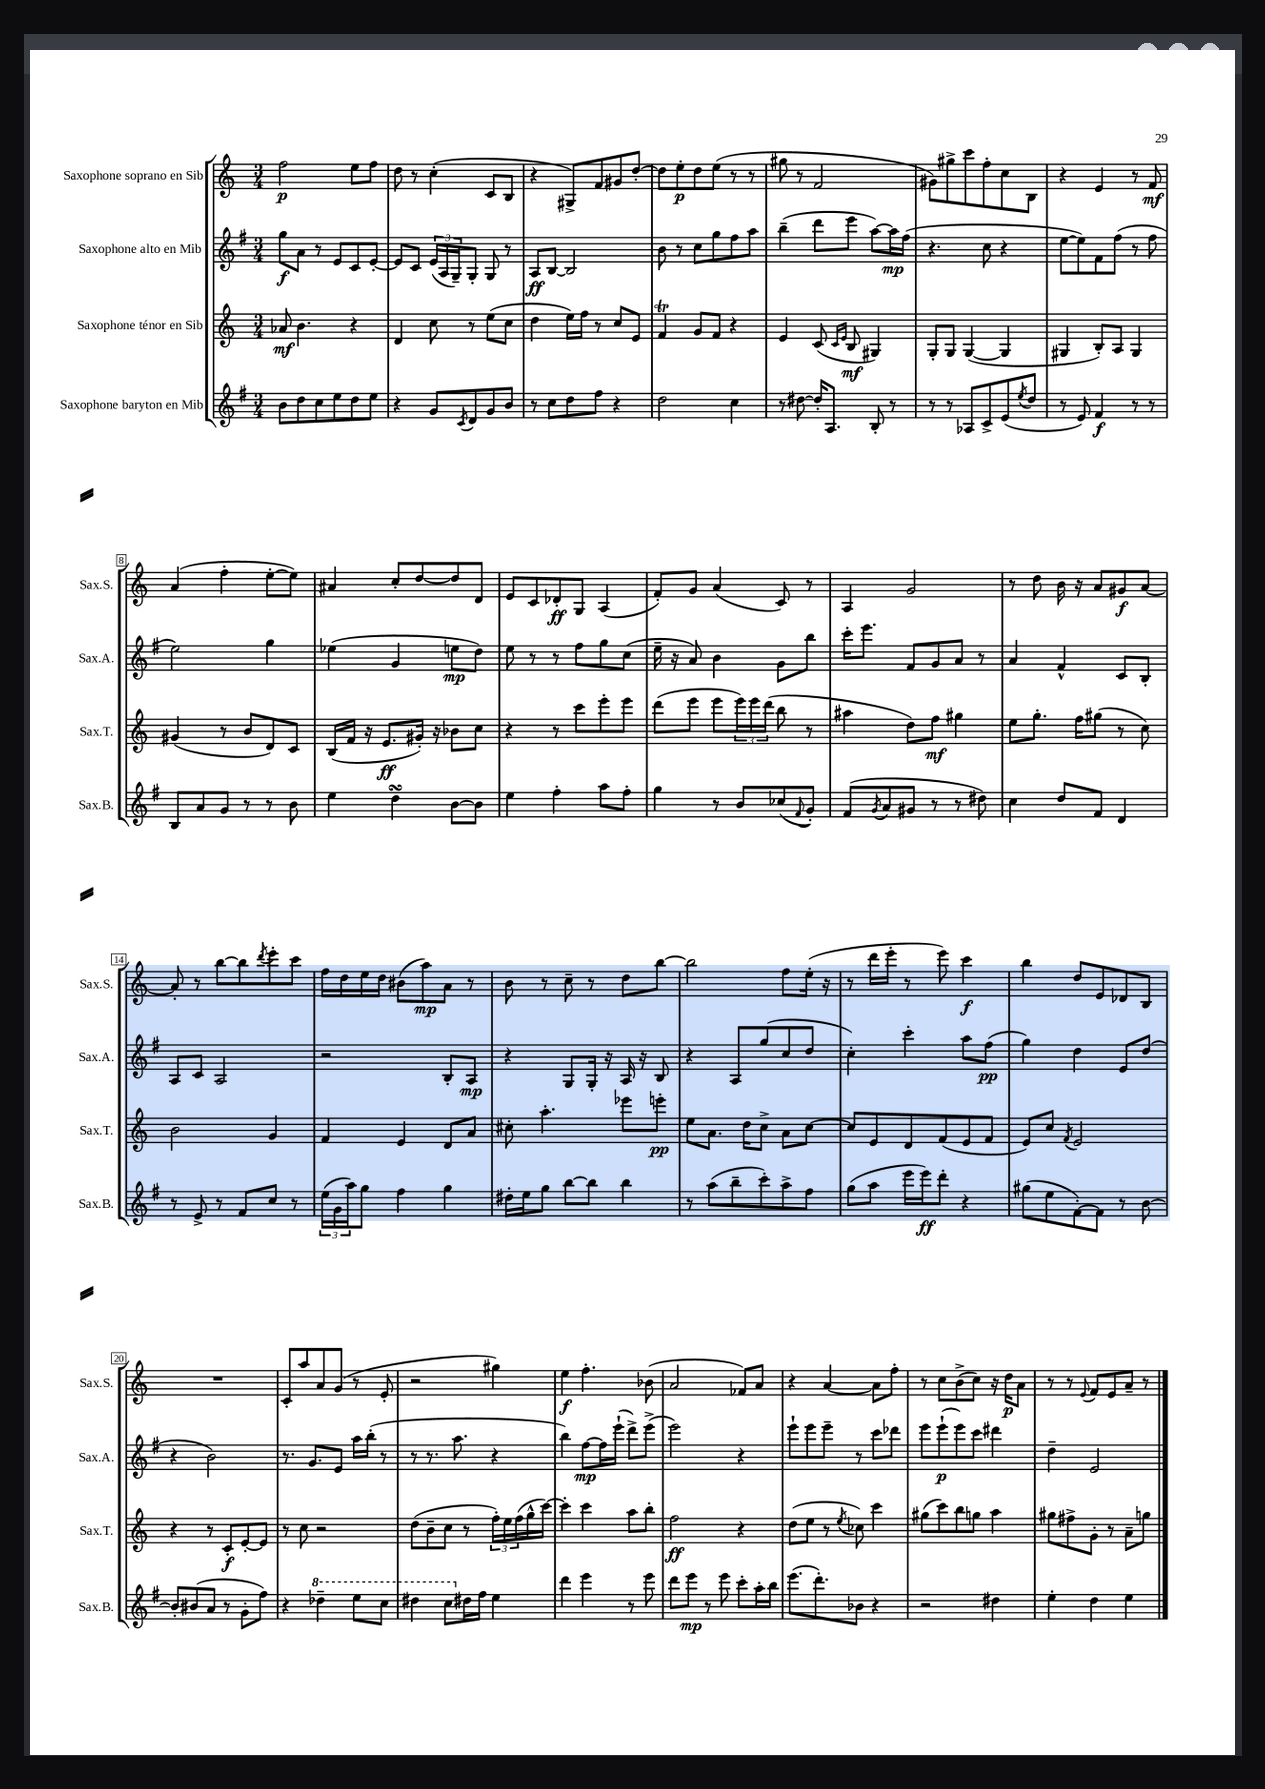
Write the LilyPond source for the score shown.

<<
\new StaffGroup <<
\new Staff = "s0" \with { instrumentName = "Saxophone soprano en Sib" shortInstrumentName = "Sax.S." } {
    \clef treble \key c \major \numericTimeSignature \time 3/4
    f''2\p e''8 f''8 |
    d''8 r8 c''4-.( c'8 b8 |
    r4 gis8->) f'8 gis'8 d''8~-. |
    d''8 e''8-.\p d''8 e''8( r8 r8 |
    gis''8 r8 f'2 |
    gis'8) gis''8-> c'''8 f''8-. c''8 b8 |
    r4 e'4 r8 f'8\mf |
    a'4( f''4-. e''8~-. e''8) |
    ais'4 c''8-. d''8~ d''8 d'8 |
    e'8 c'8 des'8-.\ff g8 a4( |
    f'8-.) g'8 a'4( c'8) r8 |
    a4 g'2 |
    r8 d''8 b'16 r16 a'8 gis'8\f a'8~ |
    a'8-. r8 b''8~ b''8 \acciaccatura { d'''8 } e'''8-. c'''8 |
    f''16 d''16 e''16 d''16 bis'8( a''8\mp) a'8 r8 |
    b'8 r8 c''8-- r8 d''8 b''8~ |
    b''2 f''8 e''16-.( r16 |
    r8 d'''16 e'''16-. r8 e'''8) c'''4\f |
    b''4 d''8 e'8 des'8 b8 |
    R2. |
    c'8-. a''8 a'8 g'8( r8 e'8-. |
    r2 gis''4) |
    e''4\f f''4.-. bes'8( |
    a'2 fes'8) a'8 |
    r4 a'4~ a'8 f''8-. |
    r8 c''8 b'8->( c''8) r16 d''16\p a'8 |
    r8 r8 \appoggiatura { e'8 } f'8 e'8 a'8-- r8 \bar "|." |
}
\new Staff = "s1" \with { instrumentName = "Saxophone alto en Mib" shortInstrumentName = "Sax.A." } {
    \clef treble \key g \major \numericTimeSignature \time 3/4
    g''8\f a'8 r8 e'8 c'8 e'8~-. |
    e'8 c'8 \tuplet 3/2 { e'16( a16 g16--) } g8-. g8 r8 |
    a8\ff b8~ b2 |
    b'8 r8 c''8 g''8 fis''8 a''8 |
    b''4--( d'''8 e'''8 a''8~) a''16\mp fis''16( |
    r4. c''8 r4 |
    e''8~ e''8) fis'8 fis''8( r8 fis''8 |
    e''2) g''4 |
    ees''4( g'4 e''8\mp d''8) |
    e''8 r8 r8 fis''8 g''8 c''8( |
    e''16-- r16 a'8) b'4 g'8 b''8 |
    c'''16-. e'''8. fis'8 g'8 a'8 r8 |
    a'4 fis'4-^ c'8 b8-. |
    a8 c'8 a2 |
    r2 b8-. a8\mp |
    r4 g8 g16-. r16 a16 r16 b8 |
    r4 a8 g''8( c''8 d''8 |
    c''4-.) c'''4-. a''8 fis''8\pp( |
    g''4) d''4 e'8 d''8( |
    r4 b'2) |
    r8. g'8. e'8 a''16 b''16-.( r8 |
    r8 r8. a''8. r4 |
    b''4) fis''8~\mp fis''16 e'''16-!( d'''8->) e'''8->( |
    e'''2) r4 |
    e'''8-! e'''8 e'''8-- r8 c'''8 des'''8 |
    e'''8 e'''8-!\p( e'''8) c'''8 dis'''4 |
    d''4-- e'2 \bar "|." |
}
\new Staff = "s2" \with { instrumentName = "Saxophone ténor en Sib" shortInstrumentName = "Sax.T." } {
    \clef treble \key c \major \numericTimeSignature \time 3/4
    aes'8\mf b'4. r4 |
    d'4 c''8 r8 e''8( c''8 |
    d''4 e''16) f''16 r8 c''8 e'8 |
    f'4\trill g'8 f'8 r4 |
    e'4 c'8( \grace { c'16 e'16 } b8\mf gis4) |
    g8-. g8 g4~( g4 |
    gis4 b8-.) a8 gis4 |
    gis'4( r8 b'8 d'8) c'8 |
    b16( f'16 r16 e'8.\ff gis'16-.) r16 bes'8 c''8 |
    r4 r8 c'''8 e'''8-. e'''8 |
    d'''8( e'''8 e'''8 \tuplet 3/2 { e'''16) e'''16 d'''16( } b''8 r8 |
    ais''4 d''8) f''8\mf gis''4 |
    e''8 g''8.-. f''16 gis''8( r8 c''8) |
    b'2 g'4 |
    f'4 e'4 d'8 a'8 |
    cis''8-. a''4.-. ees'''8 e'''8-.\pp |
    e''8 a'8. d''16 c''8-> a'8 c''8~ |
    c''8 e'8 d'8 f'8( e'8 f'8 |
    e'8) c''8 \acciaccatura { f'8 } e'2 |
    r4 r8 c'8-.\f e'8~-. e'8 |
    r8 c''8 r2 |
    d''8( b'8-- c''8 r8 \tuplet 3/2 { f''16-.) e''16 f''16( } g''16-^ c'''16~) |
    c'''4-. c'''4 a''8 b''8-. |
    f''2\ff r4 |
    d''8( e''8 r8 \acciaccatura { e''8 } ces''8) c'''4 |
    gis''8( c'''8) b''8 g''8 a''4 |
    gis''8 fis''8-> g'8-. r8 a'8-- g''8 \bar "|." |
}
\new Staff = "s3" \with { instrumentName = "Saxophone baryton en Mib" shortInstrumentName = "Sax.B." } {
    \clef treble \key g \major \numericTimeSignature \time 3/4
    b'8 d''8 c''8 e''8 d''8 e''8 |
    r4 g'8 \acciaccatura { c'8 } d'8 g'8 b'8 |
    r8 c''8 d''8 fis''8 r4 |
    d''2 c''4 |
    r8 dis''8~ dis''16-. a8. b8-. r8 |
    r8 r8 aes8 c'8-> e'8( \acciaccatura { e''8 } d''8 |
    r8 e'8) fis'4\f r8 r8 |
    b8 a'8 g'8 r8 r8 b'8 |
    e''4 d''4\turn b'8~ b'8 |
    e''4 fis''4-. a''8 fis''8-. |
    g''4 r8 b'8 ces''8( \appoggiatura { fis'8 } g'8-.) |
    fis'8( \acciaccatura { g'8 } a'8 gis'8 r8 r8 dis''8) |
    c''4 d''8 fis'8 d'4 |
    r8 e'8-> r8 fis'8 c''8 r8 |
    \tuplet 3/2 { e''16( g'16 a''16) } g''8 fis''4 g''4 |
    dis''16-. e''16 g''8 b''8~ b''8 b''4 |
    r8 a''8( b''8-- c'''8-.) a''8-> fis''8 |
    g''8( a''8 e'''16 e'''16\ff) d'''8-. r4 |
    gis''8( e''8 fis'8~-.) fis'8 r8 b'8~ |
    b'8-. bis'8( a'8 r8 g'8-. fis''8) |
    r4 \ottava #1 des'''4-- e'''8 c'''8 |
    dis'''4 c'''8 \ottava #0 dis''16 fis''16 e''4 |
    d'''4 e'''4 r8 e'''8 |
    d'''8 e'''8\mp r8 e'''8 c'''8-. a''16-. b''16 |
    e'''8.( d'''8.-.) bes'8 r4 |
    r2 dis''4 |
    e''4-. d''4 e''4 \bar "|." |
}
>>
>>
\layout { \context { \Score \override BarNumber.stencil = #(make-stencil-boxer 0.1 0.3 ly:text-interface::print) } }
